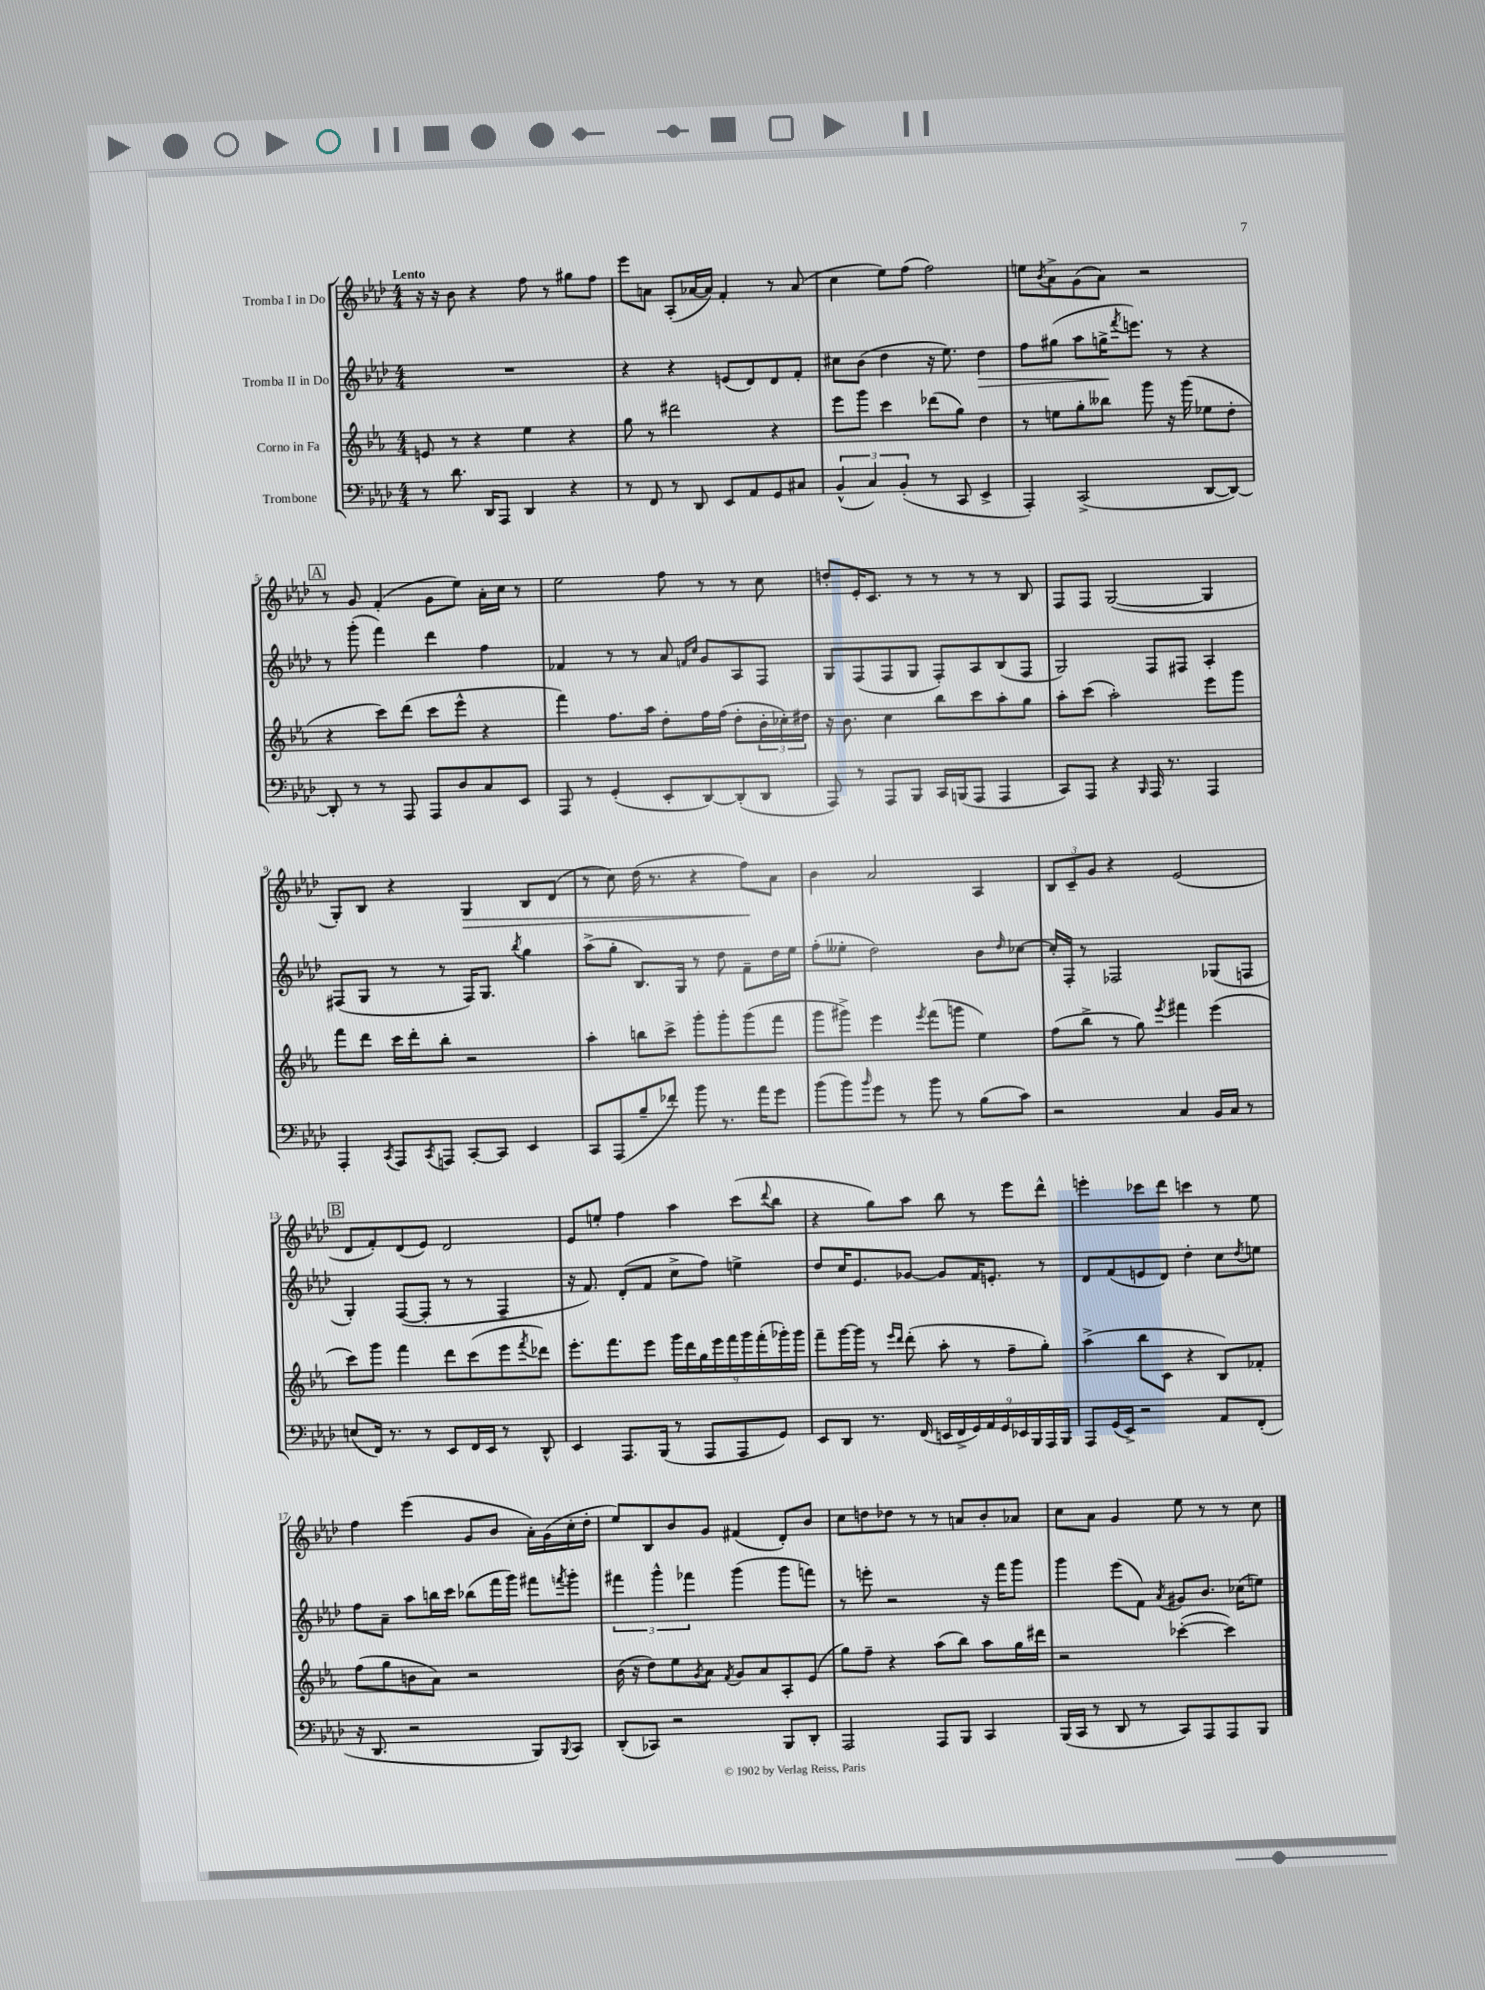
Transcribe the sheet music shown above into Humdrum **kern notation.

**kern	**kern	**kern	**dynam	**kern	**dynam
*part4	*part3	*part2	*part2	*part1	*part1
*staff4	*staff3	*staff2	*staff2	*staff1	*staff1
*I"Trombone	*I"Corno in Fa	*I"Tromba II in Do	*	*I"Tromba I in Do	*
*clefF4	*clefG2	*clefG2	*	*clefG2	*
*k[b-e-a-d-]	*k[b-e-a-]	*k[b-e-a-d-]	*	*k[b-e-a-d-]	*
*M4/4	*M4/4	*M4/4	*	*M4/4	*
=1	=1	=1	=1	=1	=1
!	!	!	!	!LO:TX:a:B:t=Lento	!
8r	8en/	1r	.	16r	.
.	.	.	.	16r	.
8.d-\	8r	.	.	8b-\	.
.	4r	.	.	4r	.
16DD-/KL	.	.	.	.	.
8AAA-/J	.	.	.	.	.
4DD-/	4ee-\	.	.	8ff\	.
.	.	.	.	8r	.
4r	4r	.	.	8gg#X\L	.
.	.	.	.	8ff\J	.
=2	=2	=2	=2	=2	=2
8r	8gg\	4r	.	8eee-\L	.
8FF/	8r	.	.	8an\J	.
8r	2ddd#X\	4r	.	(8A-'/L	.
8DD-/	.	.	.	[16a-X/L	.
.	.	.	.	16a-/JJ])	.
8EE-/L	.	(8en/L	.	4f'/	.
8AA-/	.	8d-/)	.	.	.
8GG/	4r	8d-/	.	8r	.
8C#X/J	.	8f'/J	.	(8a-/	.
=3	=3	=3	=3	=3	=3
(6BB-^^/	8eee-\L	8cc#X\L	.	4cc\	.
.	8ggg\J	(8b-\J	.	.	.
6C/)	.	.	.	.	.
.	4ccc\	4dd-\	.	8ee-\L)	.
(6BB-'/	.	.	.	.	.
.	.	.	.	(8ff\J	.
8r	(8ddd-X\L	16r	.	2ff\)	.
.	.	8.ee-\)	.	.	.
8CC/	8gg\J)	.	.	.	.
!	!	!	!LO:HP:b	!	!
4EE-^/	4dd\	4dd-\	>	.	.
=4	=4	=4	=4	=4	=4
4AAA-'/)	8r	8ff\L	.	8een\L	.
.	.	.	.	8qb-/	.
.	8een\L	(8gg#X\J	.	8a-^\	.
(2CC^/	8gg'\	8aa-\L	.	(8g\	.
.	8bb--X\J	16ggn^\K	.	8a-\J)	.
.	.	8qfff/	.	.	.
.	.	8.eeen\J)	]	.	.
.	8ggg\	.	.	2r	.
.	16r	8r	.	.	.
.	(16ggg\	.	.	.	.
[8DD-/L	8ee-X\L	4r	.	.	.
8DD-/J_)	8dd'\J	.	.	.	.
!!LO:LB:g=z
!!LO:REH:place=s1:t=A
=5	=5	=5	=5	=5	=5
8DD-'/]	4r	8r	.	8r	.
8r	.	(8ggg'\	.	8g/	.
8r	8ccc\L)	4fff\)	.	(4f'/	.
8AAA-/	(8ddd\J	.	.	.	.
8AAA-/L	8ccc\L	4ddd-\	.	8g\L	.
8D-/	8eee-^^\J	.	.	8ee-\J)	.
8C/	4r	4ff\	.	16a-'\LL	.
.	.	.	.	16cc\JJ	.
8EE-/J	.	.	.	8r	.
=6	=6	=6	=6	=6	=6
8AAA-/	4fff\)	4f-X/	.	2ee-\	.
8r	.	.	.	.	.
(4GG'/	8.ff\L	8r	.	.	.
.	.	8r	.	.	.
.	16aa-\Jk	.	.	.	.
8EE-'/L	8dd'\L	8a-/	.	8ff\	.
.	.	16qqfn/LL	.	.	.
.	.	16qqcc/JJ	.	.	.
[8DD-/)	16ff\L	8g/L	.	8r	.
.	(16ff\JJ	.	.	.	.
(8DD-'/]	8dd'\L	8A-/	.	8r	.
8DD-/J	24b-'\L	8F/J	.	8cc\	.
.	24cc-X'\)	.	.	.	.
.	24dd#X\JJ	.	.	.	.
=7	=7	=7	=7	=7	=7
8AAA-/)	16r	8G/L	.	8ddn'/L	.
.	8.b-\	.	.	.	.
8r	.	(8F/	.	16e-'/K	.
.	.	.	.	8.c/J	.
8AAA-/L	4cc\	8F/	.	.	.
8BBB-/J	.	8G/J	.	8r	.
16CC/LL	8bb-\L	8F'/L)	.	8r	.
(16BBBn/J	.	.	.	.	.
8AAA-/J	8ccc\	8A-/	.	8r	.
4AAA-/	8aa-'\	(8B-/	.	8r	.
.	8gg\J	8F/J	.	8B-/	.
=8	=8	=8	=8	=8	=8
8CC/L)	8aa-'\L	2G/)	.	8F/L	.
8AAA-/J	(8ccc\J	.	.	8F/J	.
4r	2aa-'\)	.	.	([2G/	.
16qqBBB-/	.	.	.	.	.
16AAA-/	.	8F/L	.	.	.
8.r	.	.	.	.	.
.	.	8F#X/J	.	.	.
4AAA-/	8eee-\L	4A-'/	.	4G/]	.
.	8ggg\J	.	.	.	.
!!LO:LB:g=z
=9	=9	=9	=9	=9	=9
4AAA-'/	8fff\L	(8F#X/L	.	8G'/L)	.
.	8ddd\J	8G/J	.	8B-/J	.
8qCC/	.	.	.	.	.
8AAA-/L	16ccc\LL	8r	.	4r	.
.	16ddd'\J	.	.	.	.
8qCC/	.	.	.	.	.
8AAAn/J	8bb-'\J	8r	.	.	.
!	!	!	!	!	!LO:HP:b
[8CC'/L	2r	16F#/KL)	.	4G/	>
.	.	8.G/J	.	.	.
8CC/J]	.	.	.	.	.
.	.	8qbb-/	.	.	.
4EE-/	.	4gg\	.	8B-/L	.
.	.	.	.	(8d-/J	.
=10	=10	=10	=10	=10	=10
8CC/L	4aa-'\	(8aa-^\L	.	8r	.
(8AAA-/	.	8gg'\J	.	8cc\)	.
8B-~/	8bbn\L	8.B-/L)	.	(16dd-\	.
.	.	.	.	8.r	.
8f-X'/J)	8ccc^\J	.	.	.	.
.	.	16G/Jk	.	.	.
8b-\	8ggg'\L	8r	.	4r	.
8.r	8ggg'\	8dd-\	.	.	.
.	(8ggg\	8f~\L	.	8ff\L)	.
16a-\KL	.	.	.	.	.
8g\J	8fff\J	16dd-\L	.	8a-\J	]
.	.	16ee-\JJ	.	.	.
=11	=11	=11	=11	=11	=11
(8b-\L	8ggg\L	(8ff'\L	.	4b-\	.
8b-\)	8ggg#X^\J)	8ee--X'\J	.	.	.
16qqb-/	.	.	.	.	.
8g\J	4eee-\	2dd-\)	.	2a-/	.
8r	.	.	.	.	.
.	8qeee-/	.	.	.	.
8b-\	(8fff\L	.	.	.	.
8r	8gggn\J	.	.	.	.
(8B-\L	4ee-\)	8b-\L	.	4A-/	.
.	.	16qqdd-/	.	.	.
8c\J)	.	[8cc-X\J	.	.	.
=12	=12	=12	=12	=12	=12
2r	(8ff\L	16cc-'/LL]	.	12B-/L	.
.	.	16F'/JJ	.	.	.
.	.	.	.	12c~/	.
.	8bb-^\J	8r	.	.	.
.	.	.	.	12g/J	.
.	8r	2F-X/	.	4r	.
.	8gg\)	.	.	.	.
.	8qeee-/	.	.	.	.
4C/	4fff#X\	.	.	(2e-/	.
16BB-/LL	(4eee-\	(8G-X/L	.	.	.
16C/JJ	.	.	.	.	.
8r	.	8Fn/J	.	.	.
!!LO:LB:g=z
!!LO:REH:place=s1:t=B
=13	=13	=13	=13	=13	=13
(8En/L	8ccc\L)	4G'/)	.	8d-/L	.
16FF/Jk)	8ggg\J	.	.	8f'/)	.
8.r	.	.	.	.	.
.	4fff\	([8F/L	.	(8d-/	.
8r	.	8F'/J]	.	8e-/J)	.
8EE-/L	8ddd\L	8r	.	2d-/	.
16FF/L	(8ccc\	8r	.	.	.
16EE-/JJ	.	.	.	.	.
8r	8eee-\	4F~/	.	.	.
.	8qfff/	.	.	.	.
8DD-^^/	8ddd-X\J)	.	.	.	.
=14	=14	=14	=14	=14	=14
4EE-/	8.eee-'\L	16r	.	8e-/L	.
.	.	8.f/)	.	.	.
.	.	.	.	8een'/J	.
.	8.fff\	.	.	.	.
8.AAA-/L	.	(8d-'/L	.	4ff\	.
.	8eee-\J	8f/J	.	.	.
(16BBB-/Jk	.	.	.	.	.
8r	18ggg\LL	8cc^\L	.	4aa-\	.
.	18ddd\	.	.	.	.
.	18gg\	.	.	.	.
8AAA-/L	.	8ff\J)	.	.	.
.	18eee-\	.	.	.	.
.	18fff\	.	.	.	.
8AAA-/	.	4een^\	.	(8ccc\L	.
.	18ggg\	.	.	.	.
.	(18fff'\	.	.	.	.
.	.	.	.	8qqddd-/	.
8GG/J)	.	.	.	8bb-\J	.
.	18ggg-X'\)	.	.	.	.
.	18ggg-\JJ	.	.	.	.
=15	=15	=15	=15	=15	=15
8EE-/L	8fff~\L	8dd-/L	.	4r	.
8DD-/J	[16ggg\L	16cc/K	.	.	.
.	16ggg\JJ]	8.e-/	.	.	.
8.r	8r	.	.	8gg\L)	.
.	16qqeee-/LL	.	.	.	.
.	16qqddd/JJ	.	.	.	.
.	(8ddd'\	[8g-X/J	.	8aa-\J	.
(16FF/	.	.	.	.	.
18EEn/LL	8aa-'\	8g-/L]	.	8bb-\	.
18FF^/	.	.	.	.	.
18GG/)	.	.	.	.	.
.	8r	16f/K	.	8r	.
18AA-/	.	.	.	.	.
.	.	8.en'/J	.	.	.
18GG/	.	.	.	.	.
.	8ff~\L	.	.	8eee-\L	.
18EE-X/	.	.	.	.	.
18BBB-/	.	.	.	.	.
.	8gg'\J)	8r	.	8ddd-^^\J	.
18AAA-/	.	.	.	.	.
18BBB-/JJ	.	.	.	.	.
=16	=16	=16	=16	=16	=16
8AAA-/L	(4aa-^\	8d-/L	.	4eeen'\	.
(16GG/L	.	(8f/	.	.	.
16EE-^/JJ)	.	.	.	.	.
2r	8bb-\L	8en/	.	8ccc-X\L	.
.	8c\J	8d-/J)	.	8ddd-\J	.
.	4r	4dd-'\	.	4cccn\	.
8AA-/L	8B-/L)	8cc\L	.	8r	.
.	.	8qdd-/	.	.	.
(8FF'/J	8f-X'/J	8een\J	.	8ee-\	.
!!LO:LB:g=z
=17	=17	=17	=17	=17	=17
16r	(8ff\L	8ff\L	.	4ff\	.
8.DD-/	.	.	.	.	.
.	8gg\	8a-~\J	.	.	.
2r	8bn\	8aa-\L	.	(4eee-\	.
.	8a-\J)	16bbn\L	.	.	.
.	.	16ccc\JJ	.	.	.
.	2r	(8bb-X\L	.	8g/L	.
.	.	16fff\L	.	8b-/J	.
.	.	16ggg\JJ)	.	.	.
8BBB-/L)	.	8fff#X\L	.	16a-'\LL)	.
.	.	.	.	(16g\	.
8qqBBB-/	.	8qfffn/	.	.	.
8CC/J	.	8ggg'\J	.	16cc'\	.
.	.	.	.	16dd-'\JJ	.
=18	=18	=18	=18	=18	=18
(8DD-'/L	(16b-\	6fff#X\	.	8ee-/L)	.
.	16r	.	.	.	.
8CC-X/J)	8dd\L)	.	.	8B-/	.
.	.	6ggg^^\	.	.	.
2r	8ee-\	.	.	8b-/	.
.	.	6fff-X\	.	.	.
.	8qg/	.	.	.	.
.	8a-\J	.	.	8g/J	.
.	8qf/	.	.	.	.
.	8g/L	(4ggg\	.	(4f#X/	.
.	8a-/	.	.	.	.
8BBB-/L	8A-'/	8ggg\L	.	8d-'/L)	.
8DD-'/J	(8e-/J	8fffn\J)	.	8b-/J	.
=19	=19	=19	=19	=19	=19
2AAA-/	8gg\L)	8r	.	8cc\L	.
.	8ff~\J	8eeen'\	.	8ddn\	.
.	4r	2r	.	8dd-X\J	.
.	.	.	.	8r	.
8AAA-/L	(8aa-\L	.	.	8r	.
8BBB-/J	8bb-\J)	.	.	8an/L	.
4CC/	8aa-\L	16r	.	8b-'/	.
.	.	16fff\KL	.	.	.
.	16gg\L	8ggg\J	.	8a-X/J	.
.	16ddd#X\JJ	.	.	.	.
=20	=20	=20	=20	=20	=20
(16BBB-/LL	2r	4ggg\	.	8cc\L	.
16CC/JJ	.	.	.	.	.
8r	.	.	.	8a-\J	.
8DD-/	.	(8eee-\L	.	4g/	.
8r	.	8f\J)	.	.	.
.	.	8qa-/	.	.	.
8CC/L)	([4ccc-X'\	8g#X/L	.	8ee-\	.
8AAA-/	.	8.b-/J	.	8r	.
8AAA-/	4ccc-\])	.	.	8r	.
.	.	(16cc-X\KL	.	.	.
8BBB-/J	.	8een\J)	.	8cc\	.
==	==	==	==	==	==
*-	*-	*-	*-	*-	*-
